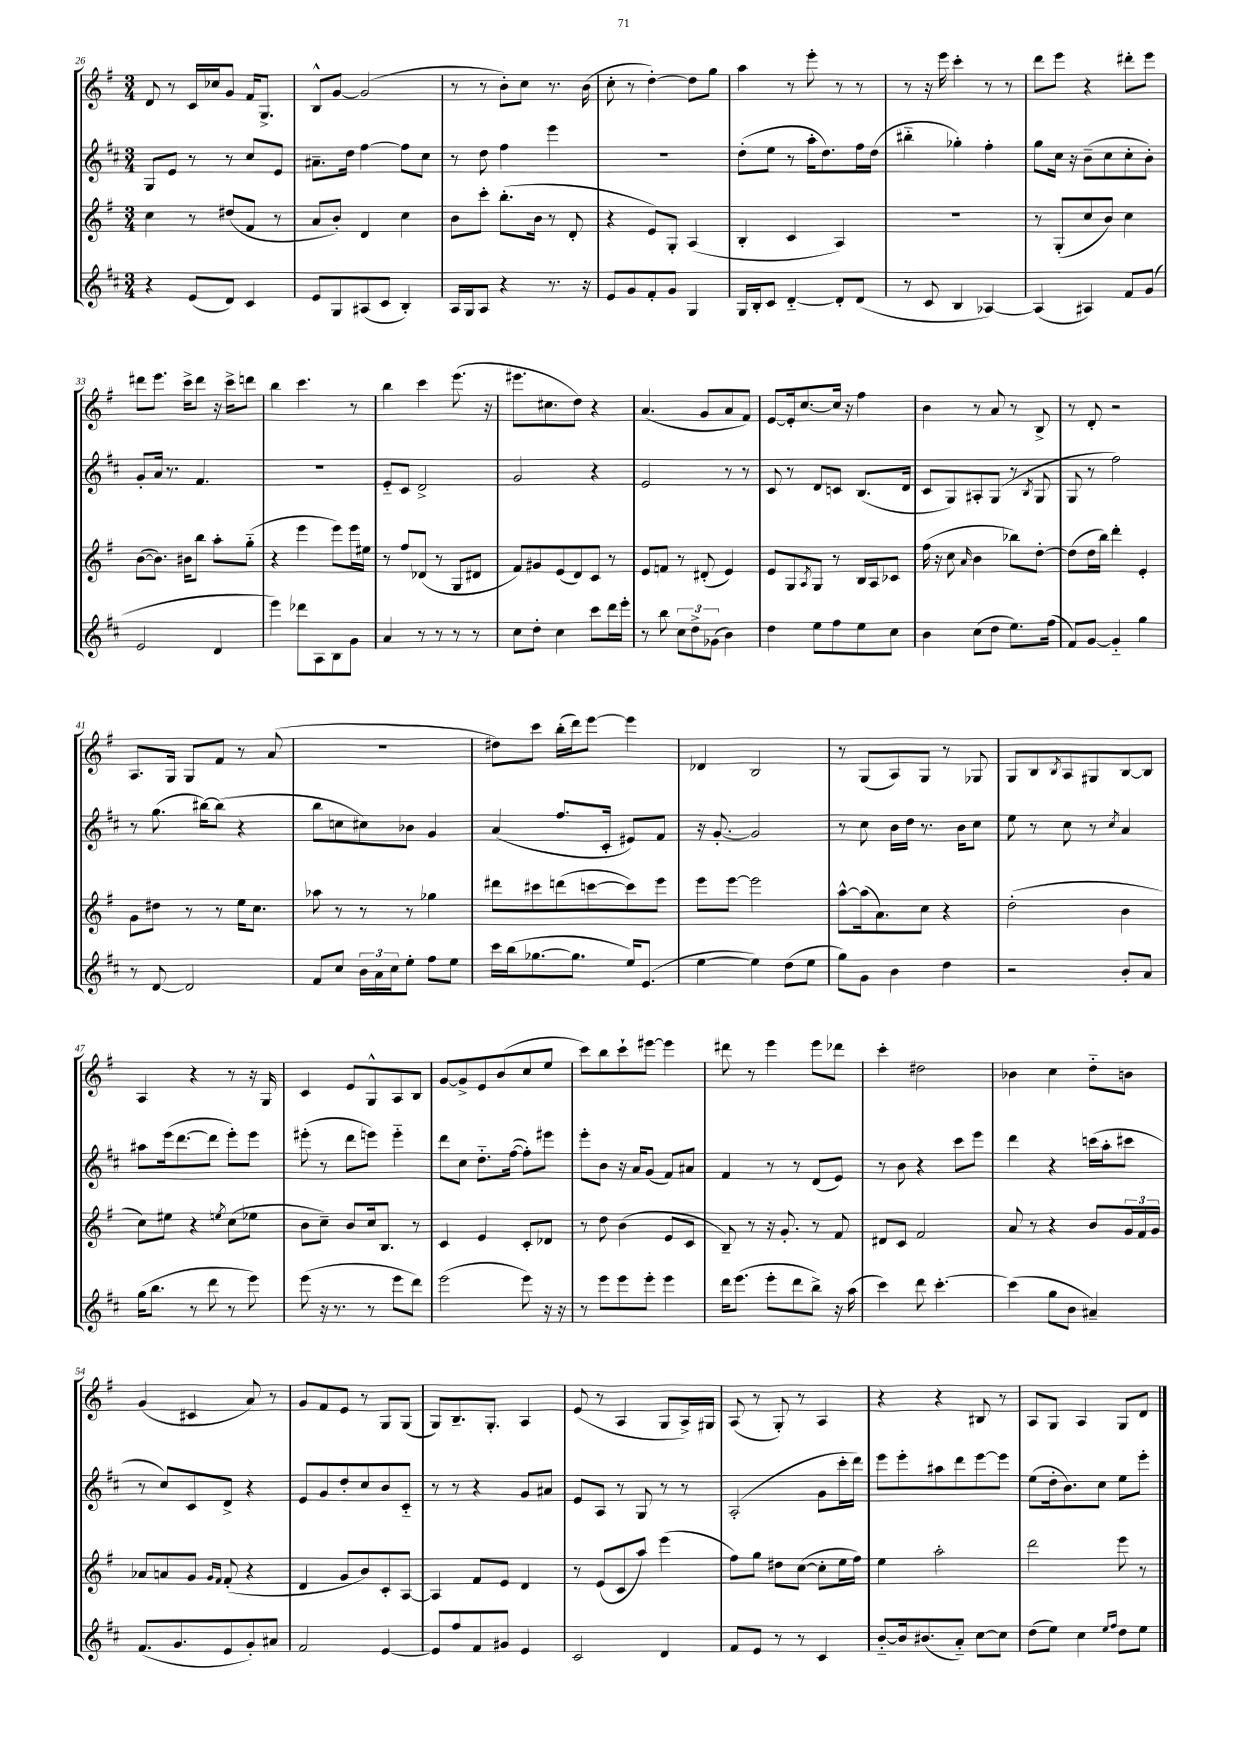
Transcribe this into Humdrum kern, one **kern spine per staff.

**kern	**kern	**kern	**kern
*staff4	*staff3	*staff2	*staff1
*clefG2	*clefG2	*clefG2	*clefG2
*k[f#c#]	*k[f#]	*k[f#c#]	*k[f#]
*M3/4	*M3/4	*M3/4	*M3/4
4r	4cc	8G	8d
.	.	8e	8r
(8e	8r	8r	16c
.	.	.	16cc-
8d)	(8dd#	8r	8g
4c#	8f#	8cc#	16f#
.	.	.	8.G^
.	8r	8e	.
=	=	=	=
8e	8a	8.a#~	8B^^
8G	8b')	.	[8g
.	.	16dd	.
(8A#	4d	[4ff#	(2g]
8c#	.	.	.
4B')	4cc	8ff#]	.
.	.	8cc#	.
=	=	=	=
16A	8b	8r	8r
16G	.	.	.
8A	8ccc'	8dd	8r
4r	(8.bb'	4ff#	8b')
.	.	.	8cc
.	16b	.	.
8.r	8r	4eee	8.r
.	8d'	.	.
16r	.	.	(16b
=	=	=	=
8e	4r	2.r	8cc'
8g	.	.	8r
8f#'	8e)	.	[4dd')
8g	8G'	.	.
4G	(4A	.	8dd]
.	.	.	8gg
=	=	=	=
16G	4B'	(8dd'	4aa
16B'	.	.	.
8c#	.	8ee	.
[4d'~	4c	8r	8r
.	.	16aa'	8eee'
.	.	8.dd)	.
8d']	4A)	.	8r
(8d	.	16ff#	8r
.	.	(16dd	.
=	=	=	=
8r	2.r	4bb#'~	8r
8c#	.	.	16r
.	.	.	16eee
4B	.	4gg-')	4ccc'
[4A-)	.	4ff#'	8r
.	.	.	8r
=	=	=	=
(4A-]	8r	8gg	8ddd
.	(8G'	16cc#	8eee
.	.	16r	.
4A#)	8cc	(8b~	4r
.	8b)	8cc#	.
8f#	4cc	8cc#'	8ddd#'
(8g	.	8b')	8eee
=	=	=	=
2e	([8b	8g'	8ddd#
.	8.b])	16a	8.eee
.	.	8.r	.
.	16b#	.	16ccc^
.	8bb	4.f#	8ddd#
4d	8aa'	.	16r
.	.	.	16ccc^
.	(8gg'~	.	8ddd
=	=	=	=
4eee)	4r	2.r	4bb
8ddd-	4eee	.	4.ccc
8A	.	.	.
8B	8eee)	.	.
8g	16eee	.	8r
.	16ee#	.	.
=	=	=	=
4a	8r	8e'~	4bb
.	8ff#	8c#	.
8r	(8d-	2d^	4ccc
8r	8r	.	.
8r	8G	.	(8.eee
8r	8d#	.	.
.	.	.	16r
=	=	=	=
8cc#	8f#)	2g	8.eee#
8dd'	8g#	.	.
.	.	.	8.cc#
4cc#	(8e	.	.
.	8d)	.	8dd)
8ccc#	8c	4r	4r
16ddd	8r	.	.
16eee'	.	.	.
=	=	=	=
8r	8e	2e	(4.a
8bb	8f	.	.
12cc#	8r	.	.
12dd^	.	.	.
.	(8d#'	.	8g
(12g-	.	.	.
4b)	4e)	8r	8a
.	.	8r	8f#)
=	=	=	=
4dd	8e	8c#	[8e
.	8G	8r	16e']
.	.	.	[8.cc
.	8qA	.	.
8ee	8G	8d	.
8ff#	8r	8c	16cc]
.	.	.	16r
8ee	16B	(8.B	4ff#
.	16A	.	.
8cc#	8c-	.	.
.	.	16d	.
=	=	=	=
4b	(16ff#	8c#	4b
.	16r	.	.
.	8cc	8G)	.
.	16qqa	.	.
(8cc#	4b	8A#'	8r
8dd	.	(8G	8a
8.ee)	8bb-)	8r	8r
.	.	8qB	.
.	[8dd'	8G	8B^
(16ff#	.	.	.
=	=	=	=
8f#)	(8dd]	8G	8r
[8g	16dd	8r	8d'
.	16bb)	.	.
4g'~]	4ddd'	2ff#)	2r
4gg	4e'	.	.
=	=	=	=
8r	8g	8r	8.A
[8d	8dd#	(8.gg	.
.	.	.	16G
2d]	8r	.	8G
.	.	[16bb#)	.
.	8r	(8bb#]	8f#
.	16ee	4r	8r
.	8.cc	.	.
.	.	.	(8a
=	=	=	=
8f#	8aa-	8bb	2.r
8cc#	8r	8cc	.
24b	8r	8cc#)	.
24a	.	.	.
24cc#	.	.	.
8ee'	8r	8b-	.
8ff#	4gg-	4g	.
8ee	.	.	.
=	=	=	=
16ccc#	8ddd#	(4a	8dd#)
(16bb	.	.	.
[8.gg-	8ccc#	.	8ccc
.	(8ddd	8.ff#	(16bb'
8.gg-]	.	.	16ddd)
.	[8ccc	.	[8eee
.	.	16c#'	.
16ee)	8ccc])	8e#)	4eee]
(8.e	.	.	.
.	8eee	8f#	.
=	=	=	=
[4ee	8eee	16r	4d-
.	.	[8.g'	.
.	[8eee	.	.
4ee])	2eee]	2g]	2B
(8dd	.	.	.
8ee	.	.	.
=	=	=	=
8gg)	[8aa^^	8r	8r
8g	(16aa]	8cc#	(8G
.	8.a)	.	.
4b	.	16b	8A)
.	.	16dd	.
.	8cc	8.r	8G
4dd	4r	.	8r
.	.	16b	.
.	.	8cc#	8G-
=	=	=	=
2r	(2dd'	8ee	8G
.	.	8r	8B
.	.	.	8qB
.	.	8cc#	8A
.	.	8r	8G#
.	.	8qcc#	.
8b'	4b	4a	[8B
8a	.	.	8B]
=	=	=	=
(16gg	8cc)	8aa#	4A
8.bb	.	.	.
.	8ee#	(16eee	.
.	.	[8.ddd	.
8r	4r	.	4r
8ddd	.	8ddd]	.
.	8qee	.	.
8r	(8cc	8eee')	8r
8eee)	8ee-	8eee	16r
.	.	.	16G
=	=	=	=
(8eee	8b	(8eee#'	4c
16r	8cc~)	8r	.
8.r	.	.	.
.	8b	8ddd	8e
8r	16cc	8eee)	8G^^
.	8.B	.	.
8eee	.	4eee'~	8A
8ddd)	8r	.	8B
=	=	=	=
(2eee	4c	8ddd	[8g
.	.	8cc#	8g^]
.	4e	8.dd'~	8e
.	.	.	(8b
.	.	([16ff#	.
8eee)	8c'	8ff#'])	8cc
16r	8d-	8eee#	8ee
16r	.	.	.
=	=	=	=
8r	8r	8eee'	8ccc)
8eee	8dd	8b	8bb
8eee	(4b	16r	8ccc`
.	.	16a	.
8eee'	.	(8g	[8eee#
4eee	8e	8f#)	4eee#]
.	8c	8a#	.
=	=	=	=
16ddd	8B~)	4f#	8ddd#
(8.eee	.	.	.
.	8r	.	8r
8eee'	16r	8r	4eee
.	8.g'	.	.
8ddd	.	8r	.
8bb^)	8r	(8d	8eee
16r	8f#	8e)	8ddd-
(16aa	.	.	.
=	=	=	=
4ccc#)	8d#	8r	4ccc'
.	8c	8b	.
8ddd	2f#	4r	2dd#
[4.ccc#'	.	.	.
.	.	8ccc#	.
.	.	8eee	.
=	=	=	=
(4ccc#]	8a	4ddd	4b-
.	8r	.	.
8gg	4r	4r	4cc
8b	.	.	.
4a#~)	8b	(16ccc	8dd'~
.	.	16aa'	.
.	24g	8ccc#	8b
.	24f#	.	.
.	24g	.	.
=	=	=	=
(8.f#	8a-	8r	(4g
.	8a	8cc#)	.
8.g	.	.	.
.	8g	8c#	4c#
.	16qqg	.	.
.	16qqf#	.	.
8e	(8f#'	8d^	.
8g')	4r	4r	8a)
8a#	.	.	8r
=	=	=	=
2f#	4d	8e	8g
.	.	8g	8f#
.	8g	8dd'	8e
.	8b)	8cc#	8r
[4e	8c'	8b	8G
.	[8A	8c#'~	(8G
=	=	=	=
8e]	4A]	8r	8G)
8ff#	.	8r	8.B~
8f#	8f#	4r	.
.	.	.	8.G'
8g#	8e	.	.
4e	4d	8g	4A
.	.	8a#	.
=	=	=	=
2c#	8r	8e	(8e
.	(8e	8A	8r
.	8c	8r	4A
.	8aa)	8G	.
4d	(4eee	8r	8G
.	.	8r	16A^)
.	.	.	16G#
=	=	=	=
8f#	8ff#)	(2A'	(8A
8e	8gg	.	8r
8r	8dd#	.	8G')
8r	([8cc	.	8r
4c#	8cc']	8g	4A
.	16ee	16ccc#'	.
.	16ff#)	16ddd)	.
=	=	=	=
[8b'~	4ee	8eee	4r
16b]	.	8eee'	.
(8.b#	.	.	.
.	2aa'	8aa#	4r
8a'~)	.	8ddd	.
[8cc#	.	[8eee	8B#
8cc#]	.	8eee]	8r
=	=	=	=
(8dd	2ddd	(8ee	8A
8ee)	.	16dd'	8G
.	.	8.b)	.
4cc#	.	.	4A
.	.	8cc#	.
16qqee	.	.	.
16qqff#	.	.	.
8dd	8eee	8ee	8G
8ee	8r	8eee'	8d
==	==	==	==
*-	*-	*-	*-
